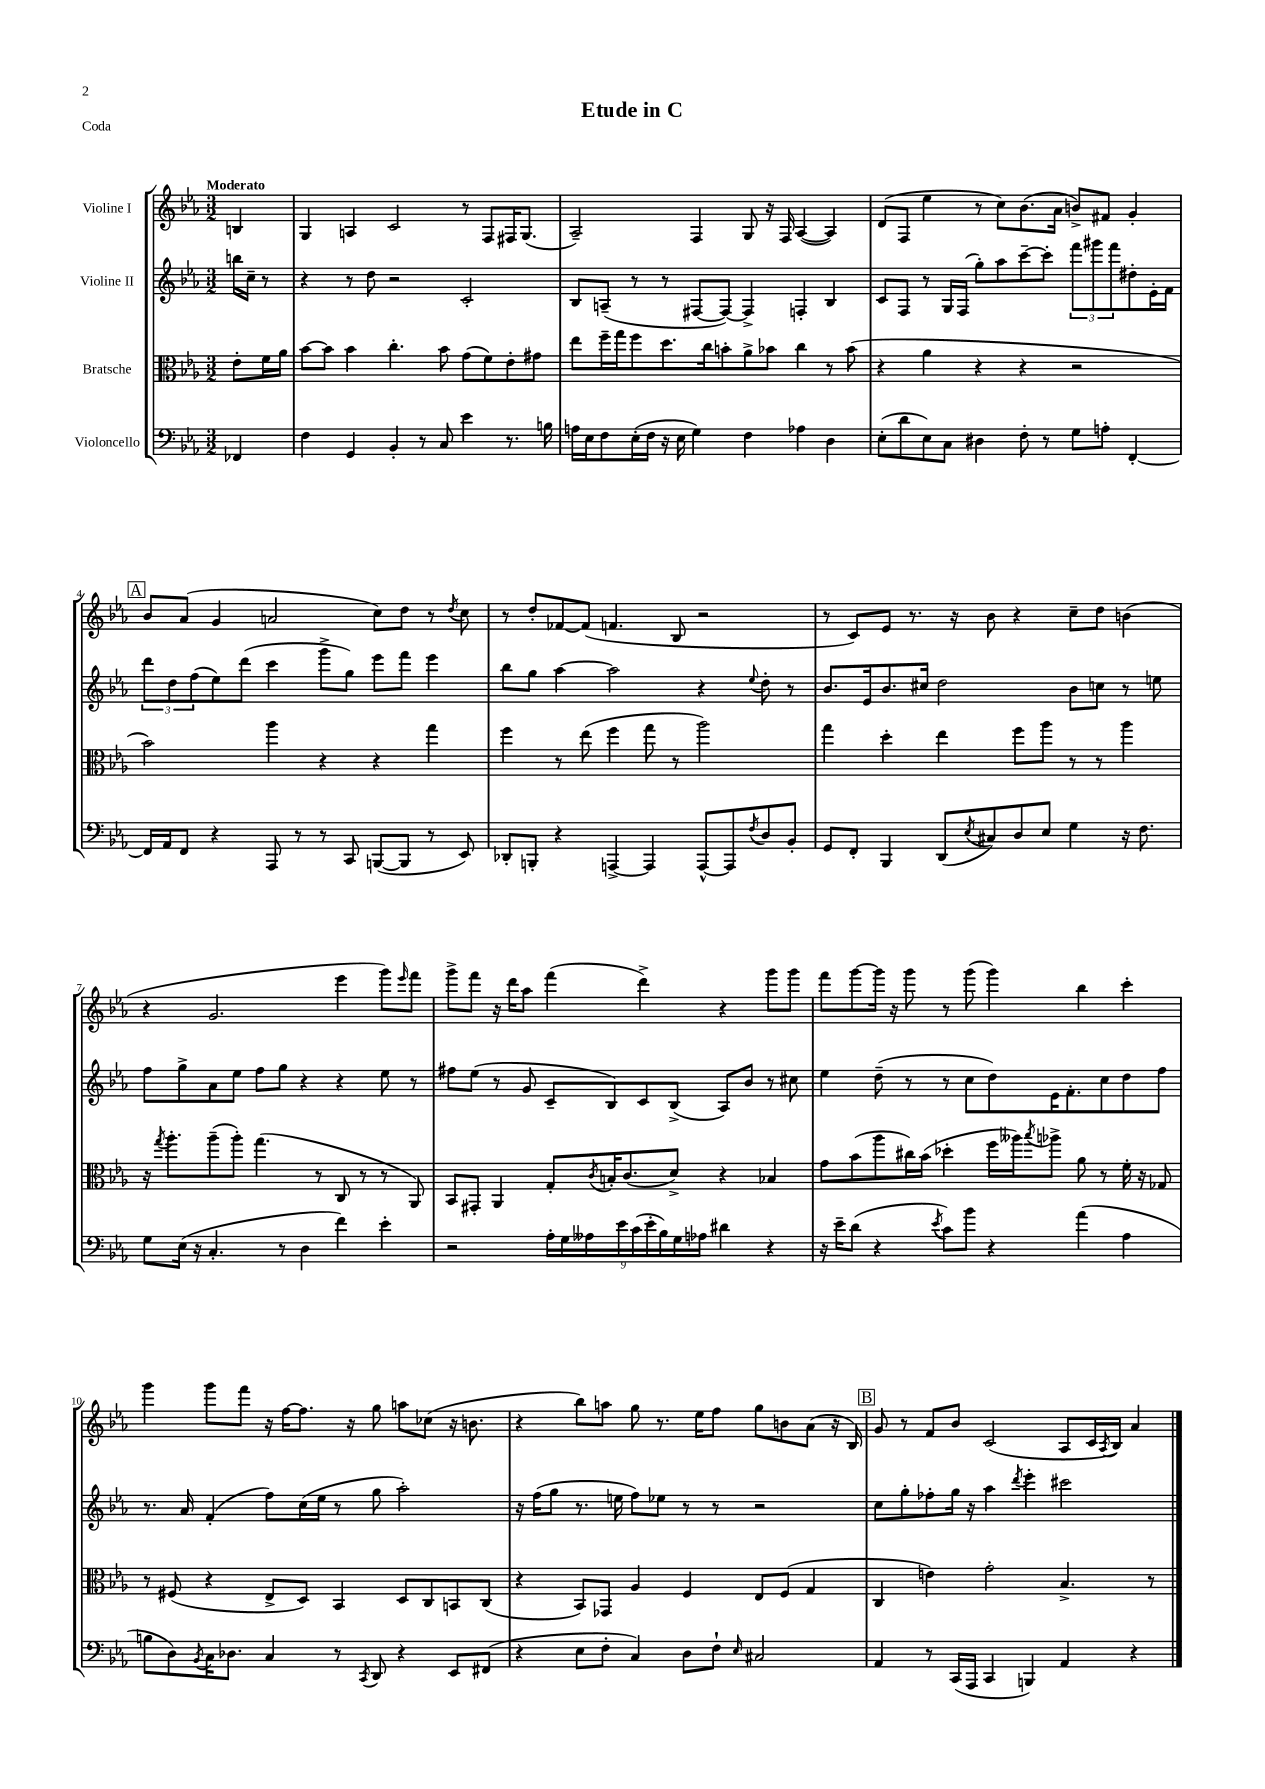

**kern	**kern	**kern	**kern
*part4	*part3	*part2	*part1
*staff4	*staff3	*staff2	*staff1
*I"Violoncello	*I"Bratsche	*I"Violine II	*I"Violine I
*clefF4	*clefC3	*clefG2	*clefG2
*k[b-e-a-]	*k[b-e-a-]	*k[b-e-a-]	*k[b-e-a-]
*M3/2	*M3/2	*M3/2	*M3/2
=	=	=	=
!	!	!	!LO:TX:a:B:t=Moderato
4FF-X/	8e-'\L	16bbn\LL	4Bn/
.	.	16cc~\JJ	.
.	16f\L	8r	.
.	16a-\JJ	.	.
=1	=1	=1	=1
4F\	[8b-\L	4r	4G/
.	8b-\J]	.	.
4GG/	4b-\	8r	4An/
.	.	8dd\	.
4BB-'/	4.cc'\	2r	2c/
8r	.	.	.
8C/	8b-\	.	.
4e-\	(8g\L	2c'/	8r
.	8f\)	.	8F/L
8.r	8e-'\	.	16F#X/K
.	.	.	(8.G/J
.	8g#X\J	.	.
16Bn\	.	.	.
=2	=2	=2	=2
16An\LL	8ee-\L	8B-/L	2A-~/)
16E-\J	.	.	.
8F\	16ff~\L	(8An~/J	.
.	16gg\J	.	.
(16E-'\L	8ff\	8r	.
16F\JJ	.	.	.
16r	8.dd\	8r	.
16E-\	.	.	.
4G\)	.	[8F#X/L	4F/
.	16cc\k	.	.
.	8bn'\	8F#/J_)	.
4F\	8a-^\	4F#^/]	8G/
.	8b-X\J	.	16r
.	.	.	16F/
4A-X\	4cc\	4Fn'/	([4A-/
4D\	8r	4B-/	4A-/])
.	(8b-\	.	.
=3	=3	=3	=3
(8E-'\L	4r	8c/L	(8d/L
8d\	.	8F/J	8F/J
8E-\)	4a-\	8r	4ee-\
8C\J	.	16G/LL	.
.	.	(16F/JJ	.
4D#X\	4r	8gg'\L)	8r
.	.	8aa-\	8cc\L)
8F'\	4r	[8ccc~\	(8.b-\
8r	.	8ccc'\J]	.
.	.	.	16a-\Jk
8G\L	2r	12fff\L	8bn^/L)
.	.	12ggg#X\	.
8An'\J	.	.	8f#X/J
.	.	12fff\	.
[4FF'/	.	8dd#X'\	4g'/
.	.	16e-'\L	.
.	.	16f\JJ	.
!!LO:LB:g=z
!!LO:REH:place=s1:t=A
=4	=4	=4	=4
16FF/LL]	2b-\)	12ddd\L	8b-/L
16AA-/J	.	.	.
.	.	12dd\	.
8FF/J	.	.	(8a-/J
.	.	(12ff\	.
4r	.	8ee-\)	4g/
.	.	(8ddd\J	.
8AAA-/	4aa-\	4ccc\	2an/
8r	.	.	.
8r	4r	8ggg^\L	.
8CC/	.	8gg\J)	.
([8BBBn/L	4r	8eee-\L	8cc\L)
8BBB/J]	.	8fff\J	8dd\J
8r	4gg\	4eee-\	8r
.	.	.	8qdd/
8EE-/)	.	.	8cc\
=5	=5	=5	=5
8DD-X'/L	4ff\	8bb-\L	8r
8BBBn'/J	.	8gg\J	8dd'/L
4r	8r	[4aa-\	[8f-X/
.	(8ee-\	.	(8f-/J]
[4AAAn^/	4ff\	2aa-\]	4.fn/
4AAA/]	8gg\	.	.
.	8r	.	8B-/
[8AAA^^/L	2aa-\)	4r	2r
8AAA/]	.	.	.
8qF/	.	8qqee-/	.
8D/	.	8dd'\	.
8BB-'/J	.	8r	.
=6	=6	=6	=6
8GG/L	4gg\	8.b-/L	8r
8FF'/J	.	.	8c/L)
.	.	16e-/k	.
4BBB-/	4dd'\	8.b-/	8e-/J
.	.	.	8.r
.	.	16cc#X/Jk	.
(8DD/L	4ee-\	2dd\	.
.	.	.	16r
8qE-/	.	.	.
8C#X/)	.	.	8b-\
8D/	8ff\L	.	4r
8E-/J	8aa-\J	.	.
4G\	8r	8b-\L	8cc~\L
.	8r	8ccn\J	8dd\J
16r	4aa-\	8r	(4bn\
8.F\	.	.	.
.	.	8een\	.
!!LO:LB:g=z
=7	=7	=7	=7
8G\L	16r	8ff\L	4r
.	8qgg/	.	.
.	8.aa-'\L	.	.
(16E-\Jk	.	8gg^\	.
16r	.	.	.
4.C'/	(8aa-~\	8a-\	2.g/
.	8aa-'\J)	8ee-\J	.
.	(4.gg\	8ff\L	.
8r	.	8gg\J	.
4D\	.	4r	.
.	8r	.	.
4f\)	8C/	4r	4eee-\
.	8r	.	.
4e-'\	8r	8ee-\	8ggg\L)
.	.	.	16qqeee-/
.	8AA-/)	8r	8fff\J
=8	=8	=8	=8
2r	8BB-/L	8ff#X\L	8ggg^\L
.	8GG#X'/J	(8ee-\J	8fff\J
.	4AA-/	8r	16r
.	.	.	16ddd\KL
.	.	8g/	8aa-\J
18A-'\LL	8G'/L	8c~/L	(4fff\
18G\	.	.	.
18A--X\	.	.	.
.	8qc/	.	.
.	16Bn'/K	8B-/)	.
18e-\	.	.	.
.	(8.c/	.	.
(18c\	.	.	.
.	.	8c/	4ddd^\)
18e-'\	.	.	.
18B-\)	.	.	.
.	8d^/J)	(8B-^/J	.
18G\	.	.	.
18A-X\JJ	.	.	.
4d#X\	4r	8A-/L)	4r
.	.	8b-/J	.
4r	4B-X/	8r	8ggg\L
.	.	8cc#X\	8ggg\J
=9	=9	=9	=9
16r	8g\L	4ee-\	8fff\L
16e-~\KL	.	.	.
(8d\J	(8b-\	.	[8ggg\
4r	8aa-\	(8dd~\	16ggg\Jk]
.	.	.	16r
.	16cc#X\L)	8r	8ggg\
.	(16b-\JJ	.	.
8qe-/	.	.	.
8c\L)	4dd-X'\	8r	8r
8b-\J	.	8cc\L	(8ggg\
4r	16ff\LL	8dd\)	4ggg\)
.	16aa--X\J)	.	.
.	8qbb-/	.	.
.	8aa-X^\J	16e-\K	.
.	.	8.f'\	.
(4a-\	8a-\	.	4bb-\
.	8r	8cc\	.
4A-\	16f'\	8dd\	4ccc'\
.	16r	.	.
.	8G-X/	8ff\J	.
!!LO:LB:g=z
=10	=10	=10	=10
8Bn\L	8r	8.r	4ggg\
8D\)	(8F#X/	.	.
.	.	16a-/	.
8qBB-/	.	.	.
16C\K	4r	(4f'/	8ggg\L
8.D-X\J	.	.	.
.	.	.	8fff\J
4C/	8E-^/L	8ff\L)	16r
.	.	.	[16ff\KL
.	8D/J)	(16cc\L	8.ff\J]
.	.	16ee-\JJ	.
8r	4BB-/	8r	.
.	.	.	16r
8qCC/	.	.	.
8DD/	.	8gg\	8gg\
4r	8D/L	2aa-'\)	8aan\L
.	8C/	.	(8cc-X\J
8EE-/L	8BBn/	.	16r
.	.	.	8.bn\
(8FF#X/J	(8C/J	.	.
=11	=11	=11	=11
4r	4r	16r	4r
.	.	(16ff\KL	.
.	.	8gg\J	.
8E-\L	8BB-/L)	8.r	8bb-\L)
8F'\J	8GG-X/J	.	8aan\J
.	.	16een\	.
4C/)	4A-/	8ff\L)	8gg\
.	.	8ee-X\J	8.r
8D\L	4F/	8r	.
.	.	.	16ee-\KL
8F`\J	.	8r	8ff\J
16qqE-/	.	.	.
2C#X/	8E-/L	2r	8gg\L
.	(8F/J	.	8bn\
.	4G/	.	(8a-\J
.	.	.	16r
.	.	.	16B-/)
!!LO:REH:place=s1:t=B
=12	=12	=12	=12
4AA-/	4C/	8cc\L	8g/
.	.	8gg'\	8r
8r	4en\)	8ff-X'\	8f/L
(16CC/LL	.	16gg\Jk	8b-/J
16AAA-/JJ	.	16r	.
4CC/	2g'\	4aa-\	(2c/
.	.	8qddd/	.
4BBBn/)	.	4eee-'\	.
4AA-/	4.B-^/	2ccc#X\	8A-/L
.	.	.	16c/L
.	.	.	8qA-/
.	.	.	16B-/JJ)
4r	.	.	4a-/
.	8r	.	.
==	==	==	==
*-	*-	*-	*-
